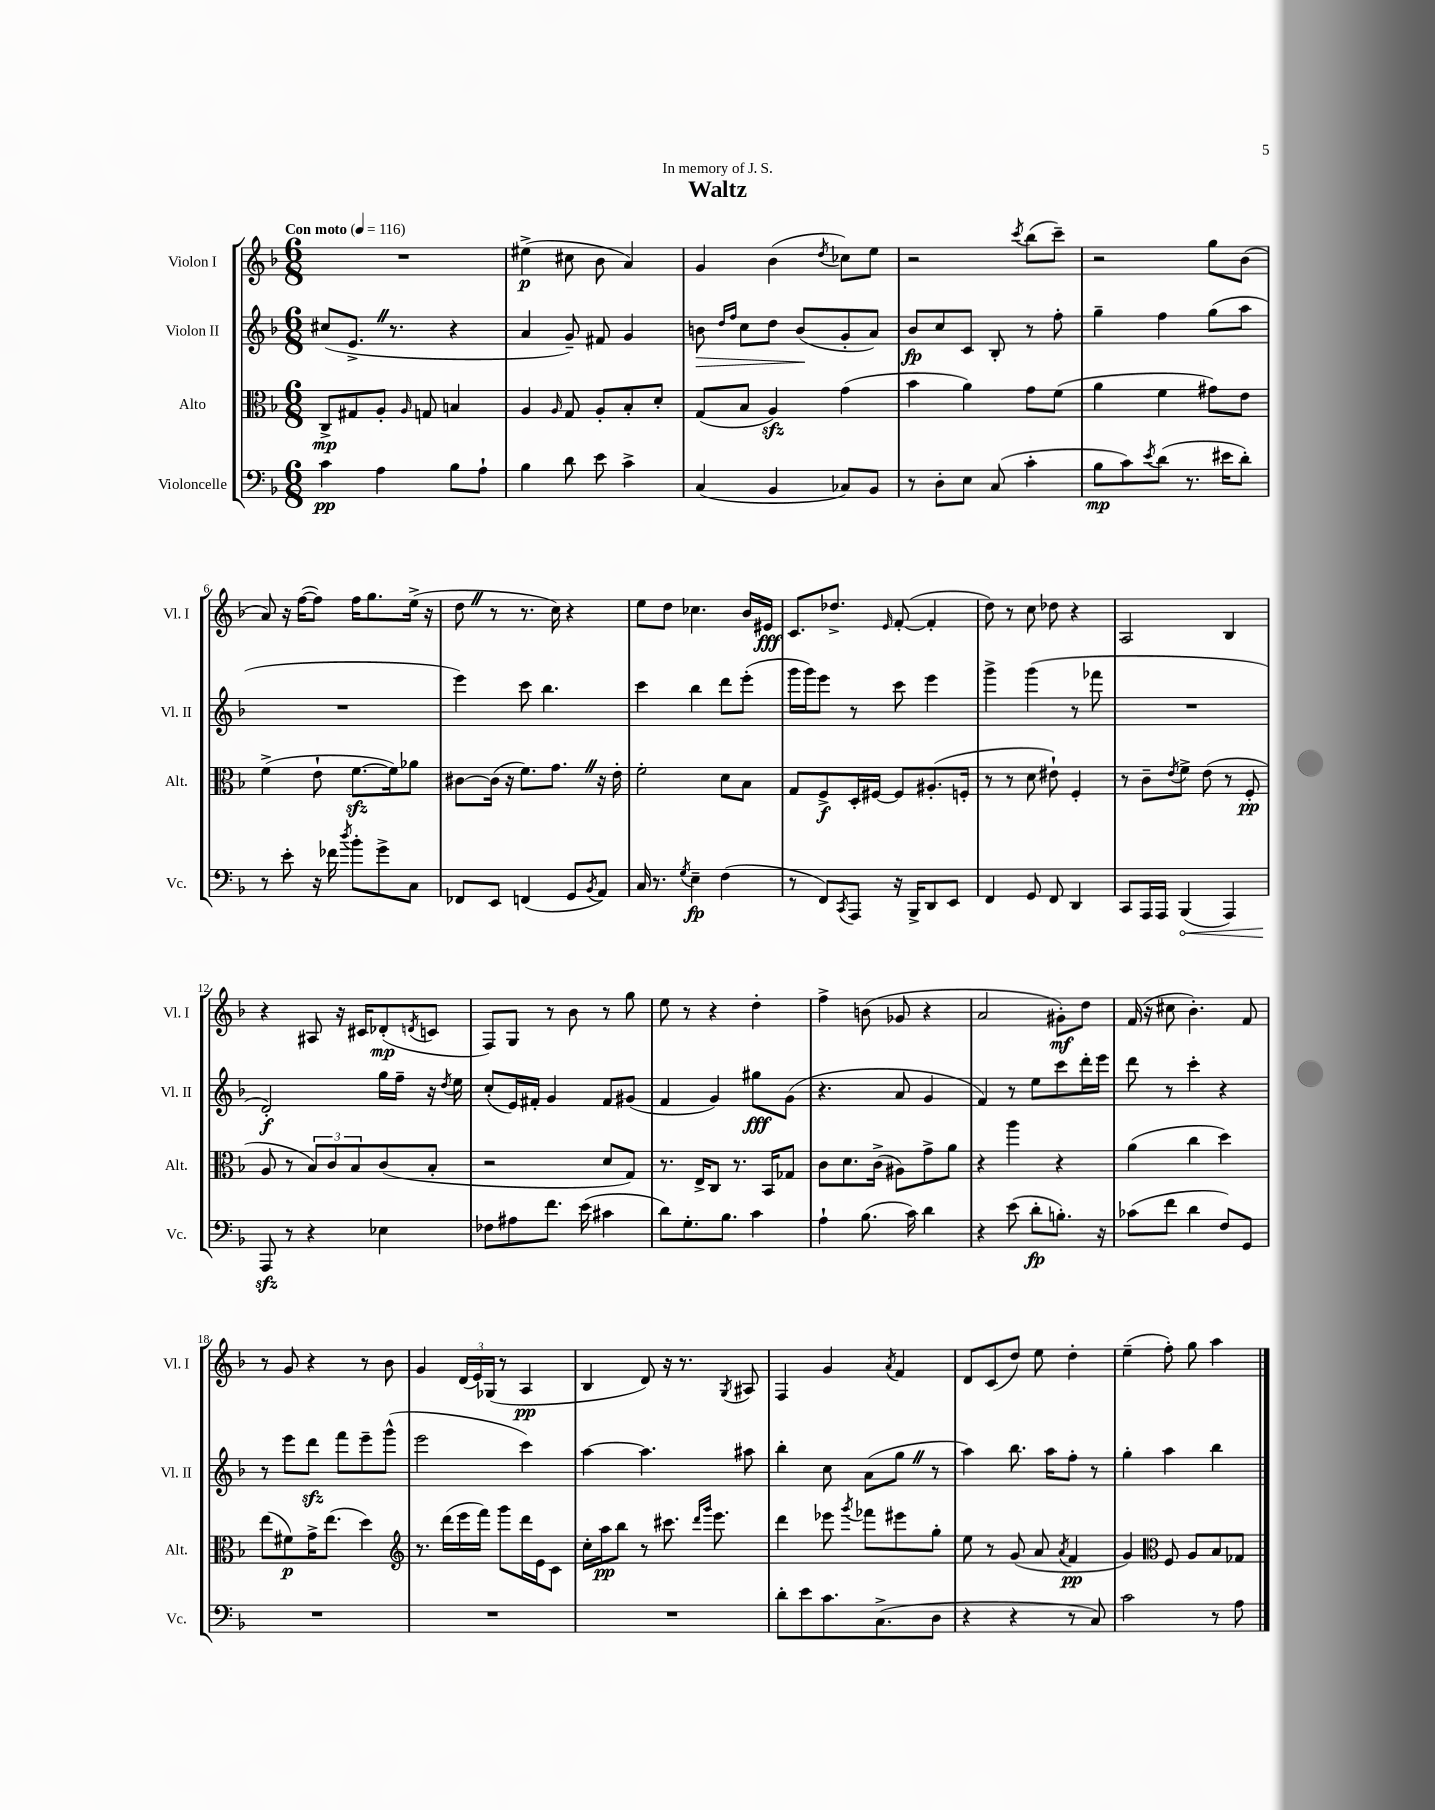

**kern	**dynam	**kern	**dynam	**kern	**dynam	**kern	**dynam
*part4	*part4	*part3	*part3	*part2	*part2	*part1	*part1
*staff4	*staff4	*staff3	*staff3	*staff2	*staff2	*staff1	*staff1
*I"Violoncelle	*	*I"Alto	*	*I"Violon II	*	*I"Violon I	*
*I'Vc.	*	*I'Alt.	*	*I'Vl. II	*	*I'Vl. I	*
*clefF4	*	*clefC3	*	*clefG2	*	*clefG2	*
*k[b-]	*	*k[b-]	*	*k[b-]	*	*k[b-]	*
*M6/8	*	*M6/8	*	*M6/8	*	*M6/8	*
*MM116	*	*MM116	*	*MM116	*	*MM116	*
=1	=1	=1	=1	=1	=1	=1	=1
!	!	!	!	!	!	!LO:TX:a:B:t=Con moto	!
4c\	pp	8C^/L	mp	(8cc#X/L	.	2.r	.
.	.	8G#X/	.	8.e^Z/J	.	.	.
4A\	.	8A'/J	.	.	.	.	.
.	.	.	.	8.r	.	.	.
.	.	16qqA/	.	.	.	.	.
.	.	8Gn/	.	.	.	.	.
8B-\L	.	4Bn/	.	4r	.	.	.
8A`\J	.	.	.	.	.	.	.
=2	=2	=2	=2	=2	=2	=2	=2
4B-\	.	4A/	.	4a/	.	(4ee#X^\	p
.	.	16qqA/	.	.	.	.	.
8d\	.	8G/	.	8g~/)	.	8cc#X\	.
8e\	.	8A'/L	.	8f#X/	.	8b-\	.
4c^\	.	8B-'/	.	4g/	.	4a/)	.
.	.	8d'/J	.	.	.	.	.
=3	=3	=3	=3	=3	=3	=3	=3
!	!	!	!	!	!LO:HP:b	!	!
(4C/	.	(8G/L	.	8bn\	>	4g/	.
.	.	.	.	16qqdd/LL	.	.	.
.	.	.	.	16qqff/JJ	.	.	.
.	.	8B-/J	.	8cc\L	.	.	.
4BB-/	.	4Azz/)	.	8dd\J	.	(4b-\	.
.	.	.	.	(8b/L	.	.	.
.	.	.	.	.	.	8qdd/	.
8C-X/L)	.	(4g\	.	8g'/	]	8cc-X\L)	.
8BB-/J	.	.	.	8a/J)	.	8ee\J	.
=4	=4	=4	=4	=4	=4	=4	=4
8r	.	4b-\	.	8b-/L	fp	2r	.
8D'\L	.	.	.	8cc/	.	.	.
8E\J	.	4a\)	.	8c/J	.	.	.
(8C/	.	.	.	8B-'/	.	.	.
.	.	.	.	.	.	8qccc/	.
4c'\	.	8g\L	.	8r	.	(8bb-\L	.
.	.	(8f\J	.	8ff'\	.	8ccc~\J)	.
=5	=5	=5	=5	=5	=5	=5	=5
8B-\L	mp	4a\	.	4gg~\	.	2r	.
8c\)	.	.	.	.	.	.	.
8qe/	.	.	.	.	.	.	.
(8d\J	.	4f\	.	4ff\	.	.	.
8.r	.	.	.	.	.	.	.
.	.	8g#X\L)	.	(8gg\L	.	8gg\L	.
16e#X\KL	.	.	.	.	.	.	.
8d'\J)	.	8e\J	.	8aa\J	.	(8b-\J	.
!!LO:LB:g=z
=6	=6	=6	=6	=6	=6	=6	=6
8r	.	(4f^\	.	2.r	.	8a/)	.
8e'\	.	.	.	.	.	16r	.
.	.	.	.	.	.	([16ff\KL	.
16r	.	8e`\	.	.	.	8ff\J])	.
16f-X\	.	.	.	.	.	.	.
8qdd/	.	.	.	.	.	.	.
8b-'\L	.	[8.fzz\L	.	.	.	16ff\KL	.
.	.	.	.	.	.	8.gg\	.
8g^\	.	.	.	.	.	.	.
.	.	16f\k])	.	.	.	.	.
8C\J	.	8a-X\J	.	.	.	(16ee^\Jk	.
.	.	.	.	.	.	16r	.
=7	=7	=7	=7	=7	=7	=7	=7
8FF-X/L	.	[8c#X\L	.	4eee\)	.	8ddZ\	.
8EE/J	.	(16c#\Jk]	.	.	.	8r	.
.	.	16r	.	.	.	.	.
(4FFn/	.	8.f\L)	.	8ccc\	.	8.r	.
.	.	.	.	4.bb-\	.	.	.
.	.	8.gZ\J	.	.	.	16cc\)	.
8GG/L	.	.	.	.	.	4r	.
8qBB-/	.	.	.	.	.	.	.
8AA/J)	.	16r	.	.	.	.	.
.	.	16e'\	.	.	.	.	.
=8	=8	=8	=8	=8	=8	=8	=8
16C/	.	2f'\	.	4ccc\	.	8ee\L	.
8.r	.	.	.	.	.	.	.
.	.	.	.	.	.	8dd\J	.
8qG/	.	.	.	.	.	.	.
4E~\	fp	.	.	4bb-\	.	4.cc-X\	.
(4F\	.	8d\L	.	8ddd\L	.	.	.
.	.	8B-\J	.	(8eee'\J	.	16b-/LL	.
.	.	.	.	.	.	16e#X/JJ	fff
=9	=9	=9	=9	=9	=9	=9	=9
8r	.	8G/L	.	16ggg\LL	.	8.c/L	.
.	.	.	.	16ggg\J)	.	.	.
8FF/L)	.	8F^/	f	8eee\J	.	.	.
.	.	.	.	.	.	8.dd-X^/J	.
8qCC/	.	.	.	.	.	.	.
8AAA/J	.	16D'/L	.	8r	.	.	.
.	.	[16F#X/JJ	.	.	.	.	.
.	.	.	.	.	.	16qqe/	.
16r	.	8F#/L]	.	8ccc\	.	([8f'/	.
16BBB-^/KL	.	.	.	.	.	.	.
8DD/	.	(8.A#X'/	.	4eee\	.	4f'/]	.
8EE/J	.	.	.	.	.	.	.
.	.	16Fn'/Jk	.	.	.	.	.
=10	=10	=10	=10	=10	=10	=10	=10
4FF/	.	8r	.	4ggg^\	.	8dd\)	.
.	.	8r	.	.	.	8r	.
8GG/	.	8d\	.	(4ggg\	.	8cc\	.
8FF/	.	8e#X`\)	.	.	.	8dd-X\	.
4DD/	.	4F'/	.	8r	.	4r	.
.	.	.	.	8fff-X\	.	.	.
=11	=11	=11	=11	=11	=11	=11	=11
8CC/L	.	8r	.	2.r	.	2A/	.
16AAA/L	.	8c~\L	.	.	.	.	.
16AAA/JJ	.	.	.	.	.	.	.
.	.	8qe/	.	.	.	.	.
!	!LO:HP:b	!	!	!	!	!	!
(4BBB-/	<	8f^\J	.	.	.	.	.
.	.	(8e\	.	.	.	.	.
4AAA/)	.	8r	.	.	.	4B-/	.
.	.	8F'/	pp	.	.	.	.
!!LO:LB:g=z
=12	=12	=12	=12	=12	=12	=12	=12
8AAAzz/	.	8A/	.	2d'/)	f	4r	.
8r	[	8r	.	.	.	.	.
4r	.	12B-/L)	.	.	.	8A#X/	.
.	.	12c/	.	.	.	.	.
.	.	.	.	.	.	16r	.
.	.	12B-/	.	.	.	.	.
.	.	.	.	.	.	16c#X/KL	.
4E-X\	.	(8c/	.	16gg\LL	.	(8d-X'/	mp
.	.	.	.	16ff~\JJ	.	.	.
.	.	.	.	.	.	8qdn/	.
.	.	8B-'/J	.	16r	.	8cn/J	.
.	.	.	.	8qdd/	.	.	.
.	.	.	.	16ee\	.	.	.
=13	=13	=13	=13	=13	=13	=13	=13
8F-X\L	.	2r	.	(8cc'/L	.	8F/L)	.
8A#X\	.	.	.	16e/L)	.	8G/J	.
.	.	.	.	16f#X'/JJ	.	.	.
8.f\J	.	.	.	4g/	.	8r	.
.	.	.	.	.	.	8b-\	.
(16e\	.	.	.	.	.	.	.
4c#X\	.	8d/L	.	8f#/L	.	8r	.
.	.	8G/J)	.	(8g#X/J	.	8gg\	.
=14	=14	=14	=14	=14	=14	=14	=14
8d\L)	.	8.r	.	4f/	.	8ee\	.
8.G'\	.	.	.	.	.	8r	.
.	.	16E^/KL	.	.	.	.	.
.	.	8C/J	.	4g/)	.	4r	.
8.B-\J	.	.	.	.	.	.	.
.	.	8.r	.	.	.	.	.
4c\	.	.	.	8gg#X\L	fff	4dd'\	.
.	.	16BB-/KL	.	.	.	.	.
.	.	8G-X/J	.	(8g\J	.	.	.
=15	=15	=15	=15	=15	=15	=15	=15
4A`\	.	8c\L	.	4.r	.	4ff^\	.
.	.	8.d\	.	.	.	.	.
(8.B-\	.	.	.	.	.	(8bn\	.
.	.	(16c^\Jk	.	.	.	.	.
.	.	8A#X\L)	.	8a/	.	8g-X/	.
16c\)	.	.	.	.	.	.	.
4d\	.	8g^\	.	4g/	.	4r	.
.	.	8a\J	.	.	.	.	.
=16	=16	=16	=16	=16	=16	=16	=16
4r	.	4r	.	4f/)	.	2a/	.
(8e\	.	4aa\	.	8r	.	.	.
8d'\L	fp	.	.	8ee\L	.	.	.
8.Bn'\J)	.	4r	.	8ccc\	.	8g#X'\L)	mf
.	.	.	.	16ddd'\L	.	8dd\J	.
16r	.	.	.	16eee\JJ	.	.	.
=17	=17	=17	=17	=17	=17	=17	=17
(8c-X\L	.	(4a\	.	8ddd\	.	(16f/	.
.	.	.	.	.	.	16r	.
8f\J	.	.	.	8r	.	8cc#X\	.
4d\	.	4cc\	.	4ccc'\	.	4.b-'\)	.
8F/L)	.	4dd\)	.	4r	.	.	.
8GG/J	.	.	.	.	.	8f/	.
!!LO:LB:g=z
=18	=18	=18	=18	=18	=18	=18	=18
2.r	.	(8ee\L	.	8r	.	8r	.
.	.	8f#X\)	p	8eee\L	.	8g/	.
.	.	16g^\K	.	8dddzz\J	.	4r	.
.	.	(8.ee\J	.	.	.	.	.
.	.	.	.	8fff\L	.	.	.
.	.	4dd\)	.	8eee~\	.	8r	.
.	.	.	.	(8ggg^^\J	.	8b-\	.
=19	=19	=19	=19	=19	=19	=19	=19
*	*	*clefG2	*	*	*	*	*
2.r	.	8.r	.	2eee\	.	4g/	.
.	.	(16ddd\LL	.	.	.	.	.
.	.	16eee\	.	.	.	(24d/LL	.
.	.	.	.	.	.	24e/)	.
.	.	16fff\JJ)	.	.	.	.	.
.	.	.	.	.	.	(24G-X/JJ	.
.	.	8ggg\L	.	.	.	8r	.
.	.	16ddd\L	.	4ccc\)	.	4A/	pp
.	.	16e\J	.	.	.	.	.
.	.	8c\J	.	.	.	.	.
=20	=20	=20	=20	=20	=20	=20	=20
2.r	.	16cc'\LL	.	[4aa\	.	4B-/	.
.	.	16aa\J	pp	.	.	.	.
.	.	8bb-\J	.	.	.	.	.
.	.	8r	.	4.aa\]	.	8d/)	.
.	.	8.ccc#X\	.	.	.	16r	.
.	.	.	.	.	.	8.r	.
.	.	16qqddd/LL	.	.	.	.	.
.	.	16qqggg/JJ	.	.	.	.	.
.	.	8.eee\	.	.	.	.	.
.	.	.	.	.	.	8qG/	.
.	.	.	.	8aa#X\	.	8A#X/	.
=21	=21	=21	=21	=21	=21	=21	=21
8d'\L	.	4ddd\	.	4bb-'\	.	4F/	.
8e\	.	.	.	.	.	.	.
8.c\	.	8eee-X\	.	8cc\	.	4g/	.
.	.	8qggg/	.	.	.	.	.
.	.	8fff-X\L	.	(8a\L	.	.	.
(8.C^\	.	.	.	.	.	.	.
.	.	.	.	.	.	8qa/	.
.	.	8eee#X\	.	8ggZ\J	.	4f/	.
8D\J	.	8gg'\J	.	8r	.	.	.
=22	=22	=22	=22	=22	=22	=22	=22
4r	.	8ee\	.	4aa\)	.	8d/L	.
.	.	8r	.	.	.	(8c/	.
4r	.	(8g/	.	8.bb-\	.	8dd/J)	.
.	.	8a/	.	.	.	8ee\	.
.	.	.	.	16aa\KL	.	.	.
.	.	8qa/	.	.	.	.	.
8r	.	4f/	pp	8ff'\J	.	4dd'\	.
8C/)	.	.	.	8r	.	.	.
=23	=23	=23	=23	=23	=23	=23	=23
2c\	.	4g/)	.	4gg'\	.	(4ee~\	.
*	*	*clefC3	*	*	*	*	*
.	.	8F/	.	4aa\	.	8ff'\)	.
.	.	8A/L	.	.	.	8gg\	.
8r	.	8B-/	.	4bb-\	.	4aa\	.
8A\	.	8G-X/J	.	.	.	.	.
==	==	==	==	==	==	==	==
*-	*-	*-	*-	*-	*-	*-	*-
